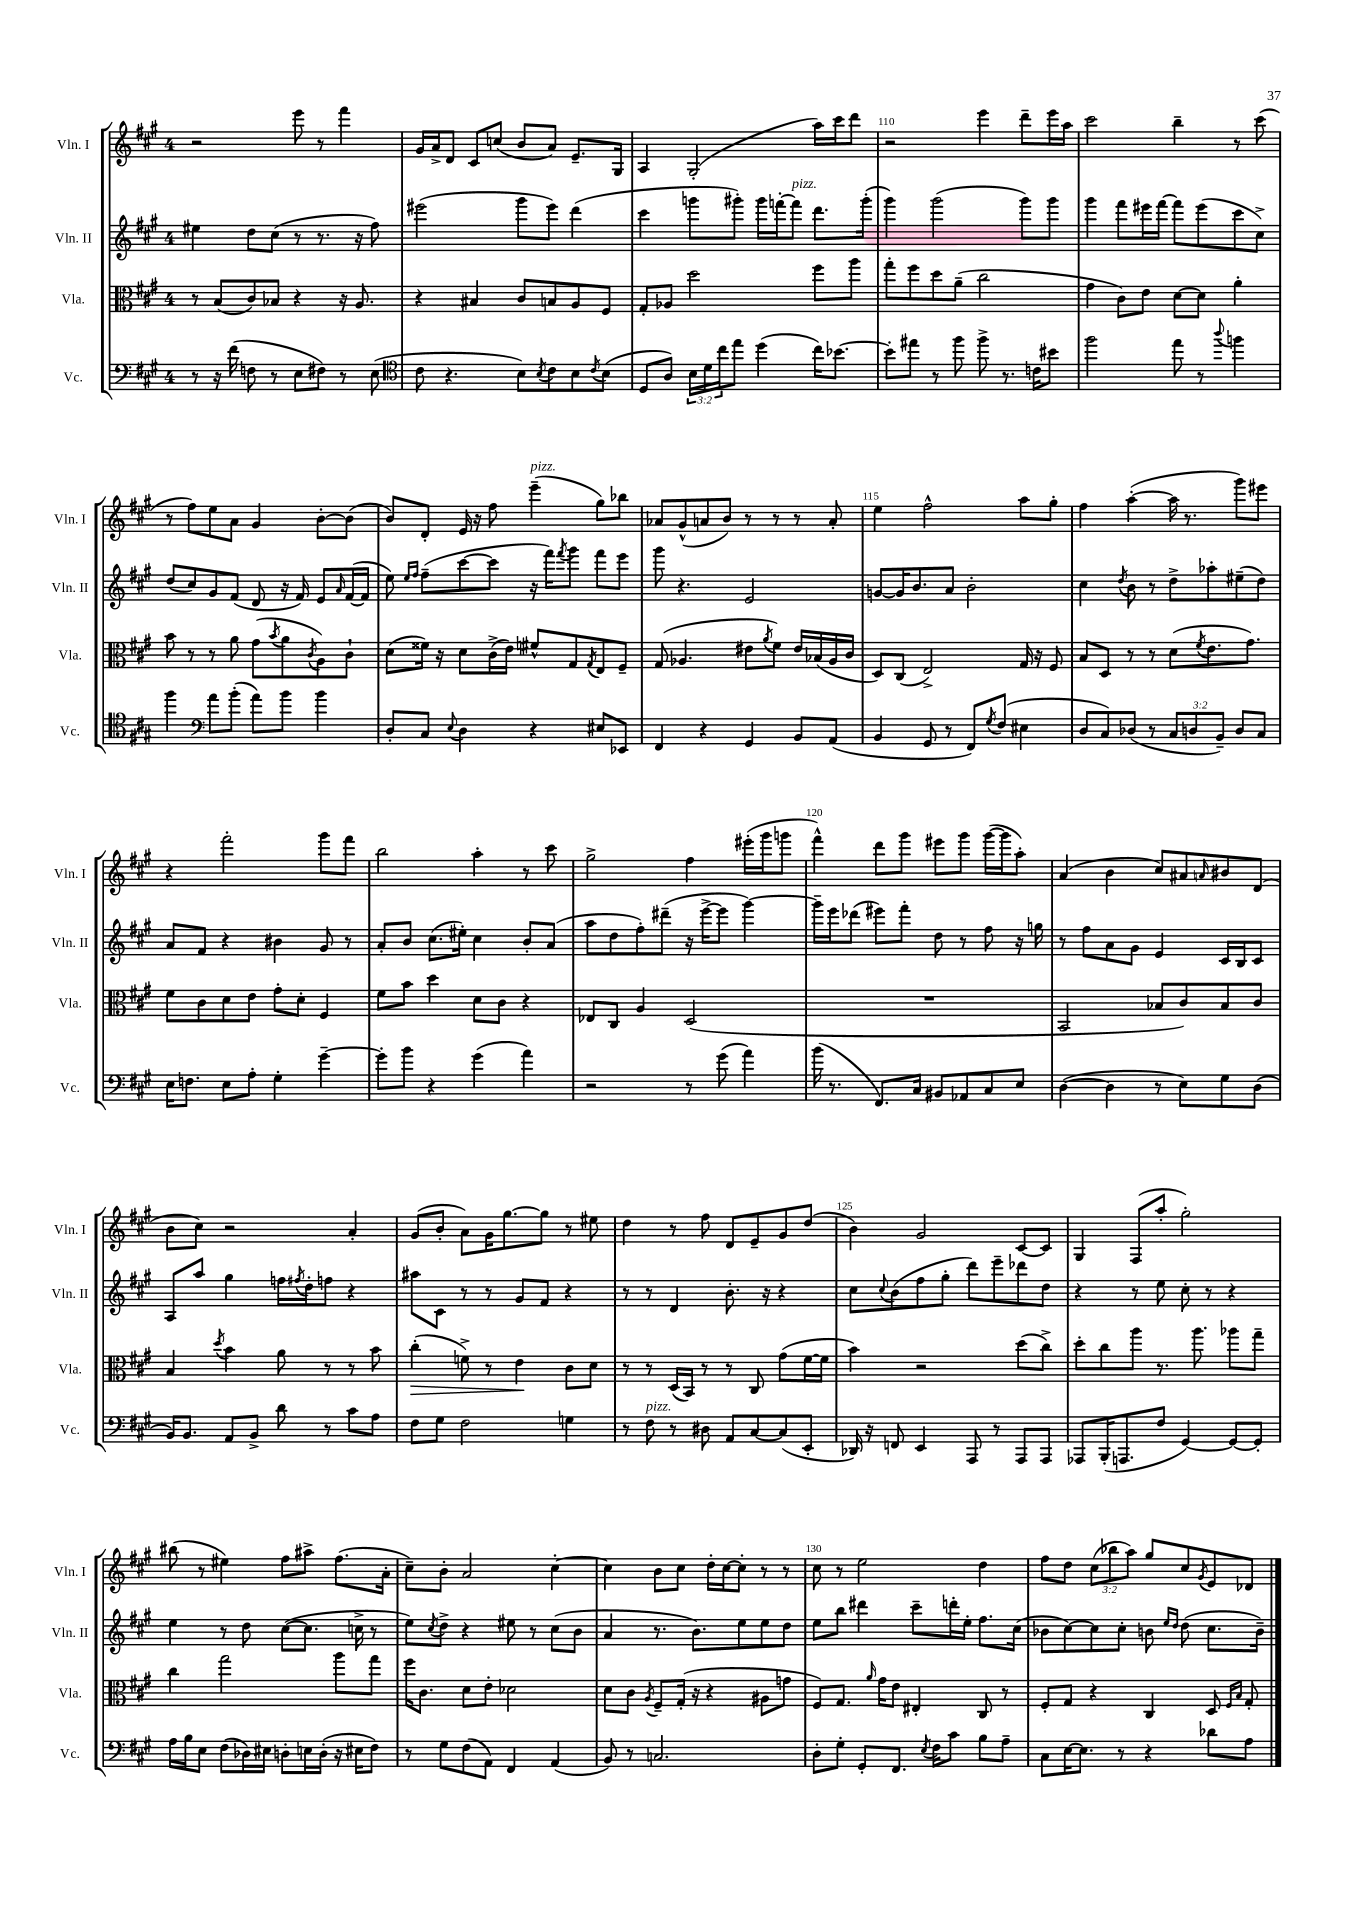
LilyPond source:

<<
\new StaffGroup <<
\new Staff = "s0" \with { instrumentName = "Vln. I" shortInstrumentName = "Vln. I" } {
    \clef treble \key a \major \once \override Staff.TimeSignature.style = #'single-digit \time 4/4 \override Staff.TupletNumber.text = #tuplet-number::calc-fraction-text
    r2 e'''8 r8 fis'''4 |
    gis'16 a'16-> d'8 cis'8 c''8( b'8 a'8) e'8.-- gis16 |
    a4 gis2-.( a''16) cis'''16 d'''8 |
    r2 e'''4 d'''8-- e'''16 a''16 |
    cis'''2 b''4-- r8 cis'''8( |
    r8 fis''8) e''8 a'8 gis'4 b'8~-. b'8( |
    b'8) d'8-. e'16 r16 fis''8 e'''4--^\markup { \italic "pizz." }( gis''8) bes''8 |
    aes'8 gis'8-^( a'8 b'8) r8 r8 r8 a'8-. |
    e''4 fis''2-^ a''8 gis''8-. |
    fis''4 a''4~-.( a''16 r8. gis'''8) eis'''8 |
    r4 fis'''2-. gis'''8 fis'''8 |
    b''2 a''4-. r8 cis'''8 |
    gis''2-> fis''4 eis'''16-.( gis'''16 g'''8 |
    fis'''4-^) d'''8 gis'''8 eis'''8 gis'''8 gis'''16~( gis'''16 a''8-.) |
    a'4( b'4 cis''8) ais'8 \grace { a'16 } bis'8 d'8( |
    b'8 cis''8) r2 a'4-. |
    gis'8( b'8-. a'8) gis'16 gis''8.~ gis''8 r8 eis''8 |
    d''4 r8 fis''8 d'8 e'8-- gis'8 d''8( |
    b'4) gis'2 cis'8~ cis'8 |
    gis4 fis8( a''8-. gis''2-.) |
    bis''8( r8 eis''4) fis''8 ais''8-> fis''8.( a'16-. |
    cis''8--) b'8-. a'2 cis''4~-. |
    cis''4 b'8 cis''8 d''16-. cis''16~ cis''8-. r8 r8 |
    cis''8 r8 e''2 d''4 |
    fis''8 d''8 \tuplet 3/2 { cis''8( bes''8 a''8) } gis''8 cis''8 \acciaccatura { gis'8 } e'8 des'8 \bar "|." |
}
\new Staff = "s1" \with { instrumentName = "Vln. II" shortInstrumentName = "Vln. II" } {
    \clef treble \key a \major \once \override Staff.TimeSignature.style = #'single-digit \time 4/4
    eis''4 d''8 cis''8( r8 r8. r16 fis''8) |
    eis'''2( gis'''8 eis'''8) d'''4( |
    cis'''4 g'''8 gis'''8-.) gis'''16 f'''16~-. f'''8^\markup { \italic "pizz." } d'''8. gis'''16-.( |
    gis'''4) gis'''2( gis'''8) gis'''8 |
    gis'''4 fis'''8 eis'''16 fis'''16~ fis'''8 eis'''8( cis'''8 cis''8->) |
    d''8( cis''8) gis'8 fis'8( d'8 r16 fis'16) e'8 \grace { a'16 } fis'16~( fis'16 |
    e''8) \grace { e''16 fis''16 } fis''8--( cis'''8~ cis'''8 r16 fis'''16) \acciaccatura { fis'''8 } gis'''8 fis'''8 e'''8 |
    gis'''8 r4. e'2 |
    g'8~ g'16 b'8. a'8 b'2-. |
    cis''4 \acciaccatura { d''8 } b'8 r8 d''8-> aes''8-. eis''8--( d''8) |
    a'8 fis'8 r4 bis'4 gis'8 r8 |
    a'8-. b'8 cis''8.( eis''16-.) cis''4 b'8-. a'8( |
    a''8 d''8 fis''8-.) dis'''8--( r16 e'''16~-> e'''8 gis'''4~) |
    gis'''16-- e'''16 des'''8( eis'''8) fis'''8-. d''8 r8 fis''8 r16 g''16 |
    r8 fis''8 a'8 gis'8 e'4 cis'16 b16 cis'8 |
    a8 a''8 gis''4 f''16 \acciaccatura { fis''8 } d''16-. f''8 r4 |
    ais''8 cis'8 r8 r8 gis'8 fis'8 r4 |
    r8 r8 d'4 b'8.-. r16 r4 |
    cis''8 \appoggiatura { cis''8 } b'8( fis''8 gis''8-. d'''8) e'''8-- des'''8 d''8 |
    r4 r8 e''8 cis''8-. r8 r4 |
    e''4 r8 d''8 cis''8~( cis''8. c''16-> r8 |
    e''8) \acciaccatura { cis''8 } d''8-> r4 eis''8 r8 cis''8( b'8 |
    a'4 r8. b'8.) e''8 e''8 d''8 |
    e''8 b''8 dis'''4 cis'''8-- d'''16-. e''16-. fis''8. cis''16( |
    bes'8 cis''8~) cis''8 cis''8-. b'8 \grace { e''16 d''16 } d''8( cis''8. b'16--) \bar "|." |
}
\new Staff = "s2" \with { instrumentName = "Vla." shortInstrumentName = "Vla." } {
    \clef alto \key a \major \once \override Staff.TimeSignature.style = #'single-digit \time 4/4
    r8 b8( cis'8) bes8 r4 r16 a8. |
    r4 bis4 cis'8 b8 a8 fis8 |
    gis8-. aes8 d''2 fis''8 a''8 |
    gis''8-. fis''8 d''8 a'8--( cis''2 |
    gis'4 cis'8) e'8 d'8~ d'8 a'4-. |
    b'8 r8 r8 a'8 gis'8( \acciaccatura { b'8 } a'8 \acciaccatura { cis'8 } a8) cis'8-! |
    d'8( fisis'16) r16 d'8 cis'16->( e'16) fis'8-^ gis8 \acciaccatura { gis8 } e8 fis8-- |
    gis8( aes4. eis'8 \acciaccatura { a'8 } fis'8) eis'16 bes16( aes16 cis'16 |
    d8) cis8( e2->) gis16 r16 fis8 |
    b8 d8 r8 r8 d'8( \acciaccatura { fis'8 } e'8. gis'8.) |
    fis'8 cis'8 d'8 e'8 gis'8-. d'8-. fis4 |
    fis'8 b'8 d''4 d'8 cis'8 r4 |
    ees8 cis8 a4 d2( |
    R1 |
    b,2 bes8 cis'8) bes8 cis'8 |
    b4 \acciaccatura { d''8 } b'4 a'8 r8 r8 b'8 |
    cis''4-.\>( f'8->) r8 e'4\! cis'8 d'8 |
    r8 r8 d16( b,16) r8 r8 cis8 gis'8( fis'16~ fis'16 |
    b'4) r2 d''8( cis''8->) |
    d''8-. cis''8 a''8 r8. a''8. aes''8 gis''8-- |
    cis''4 gis''2 a''8 gis''8 |
    fis''16 cis'8. d'8 e'8-. des'2 |
    d'8 cis'8 \acciaccatura { a8 } fis8-- gis16-.( r16 r4 ais8 g'8 |
    fis8) gis8. \grace { a'16 } gis'16 e'8 eis4-. cis8 r8 |
    fis8-. gis8 r4 cis4 d8 \grace { fis16 b16 } gis8-. \bar "|." |
}
\new Staff = "s3" \with { instrumentName = "Vc." shortInstrumentName = "Vc." } {
    \clef bass \key a \major \once \override Staff.TimeSignature.style = #'single-digit \time 4/4 \override Staff.TupletNumber.text = #tuplet-number::calc-fraction-text
    r8 r16 fis'16( f8 r8 e8 fis8) r8 e8( |
    \clef tenor cis'8 r4. b8) \acciaccatura { b8 } cis'8 b8 \acciaccatura { cis'8 } b8( |
    d8 a8) \tuplet 3/2 { b16 d'16 cis''16 } e''8 d''4( cis''16) bes'8.~ |
    bes'8-. eis''8 r8 fis''8 fis''8-> r8. c'16 bis'8 |
    fis''2 e''8 r8 \appoggiatura { a''8 } f''4 |
    fis''4 \clef bass a'8 b'8-.( a'8) b'8 b'4 |
    d8-. cis8 \appoggiatura { e8 } d4 r4 eis8 ees,8 |
    fis,4 r4 gis,4 b,8 a,8( |
    b,4 gis,8 r8 fis,8) \acciaccatura { gis8 } fis8( eis4 |
    d8 cis8) des8( r8 \tuplet 3/2 { cis8 d8 b,8--) } d8 cis8 |
    e16 f8. e8 a8-. gis4-. gis'4~-- |
    gis'8-. b'8 r4 gis'4( a'4) |
    r2 r8 gis'8( a'4) |
    b'16( r8. fis,8.) cis16 bis,8 aes,8 cis8 e8 |
    d4~( d4 r8 e8) gis8 d8( |
    b,16) b,8. a,8 b,8-> d'8 r8 cis'8 a8 |
    fis8 gis8 fis2 g4 |
    r8 fis8^\markup { \italic "pizz." } r8 dis8 a,8 cis8~ cis8( e,8-. |
    des,16) r16 f,8 e,4 a,,8 r8 a,,8 a,,8 |
    aes,,8 b,,16-.( a,,8. fis8 gis,4~) gis,8~ gis,8-. |
    a16 b16 e8 fis8( des16) eis16 d8-. e16 d16-.( r16 eis16 fis8) |
    r8 gis8 fis8( a,8) fis,4 a,4( |
    b,8) r8 c2. |
    d8-. gis8-. gis,8-. fis,8. \acciaccatura { e8 } fis16 cis'8 b8 a8-- |
    cis8 e16~ e8. r8 r4 des'8 a8 \bar "|." |
}
>>
>>
\layout { \context { \Score currentBarNumber = #107 \override BarNumber.break-visibility = ##(#f #t #t) barNumberVisibility = #(every-nth-bar-number-visible 5) } }
